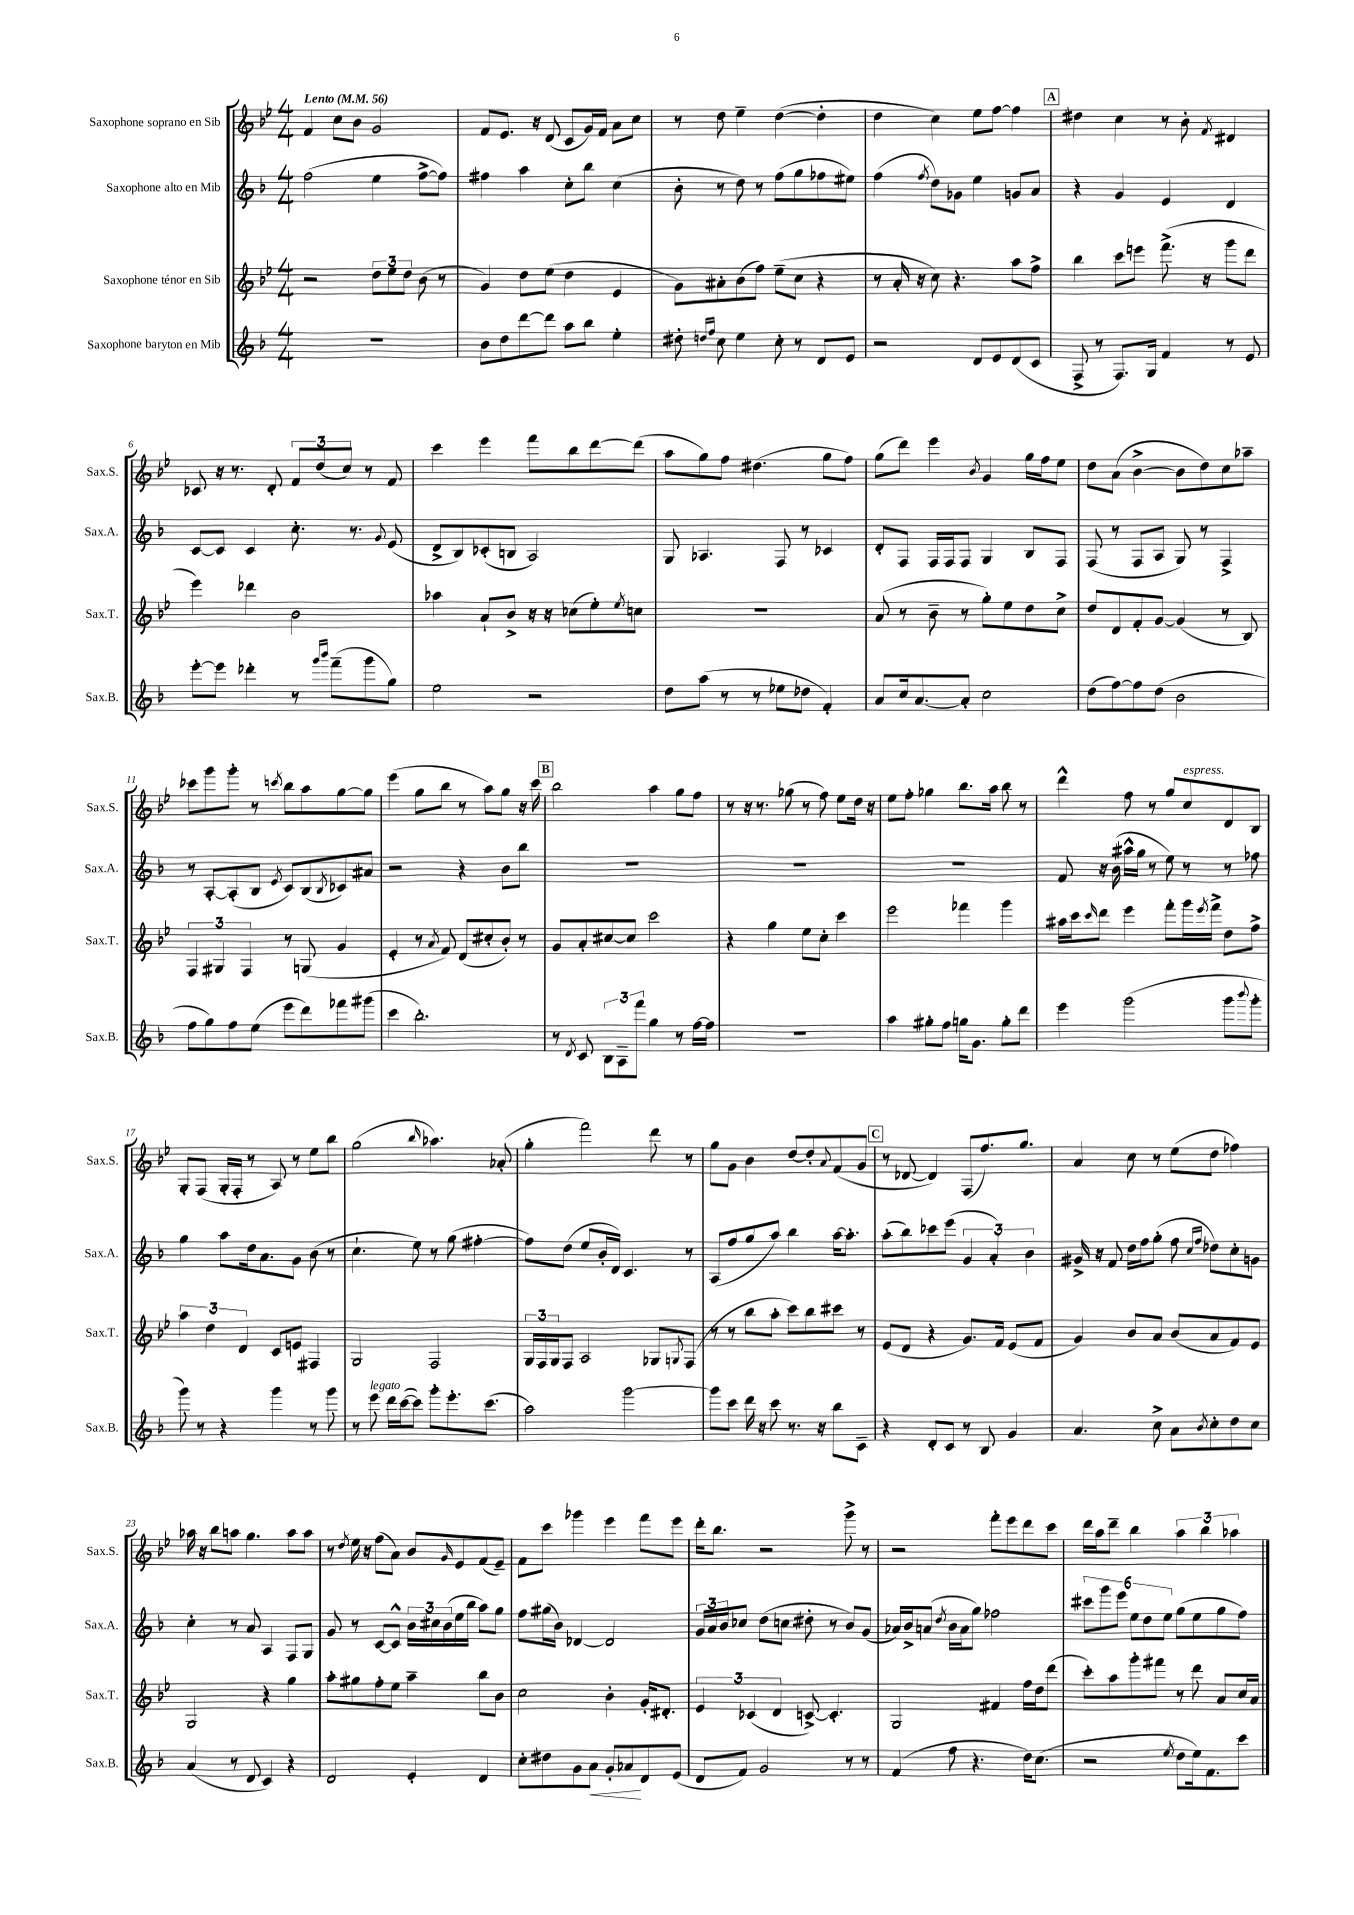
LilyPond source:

<<
\new StaffGroup <<
\new Staff = "s0" \with { instrumentName = "Saxophone soprano en Sib" shortInstrumentName = "Sax.S." } {
    \clef treble \key bes \major \numericTimeSignature \time 4/4 \tempo "Lento" 4 = 56
    f'4 c''8 bes'8 g'2 |
    f'8 ees'8. r16 d'8( c'8 g'16) f'16 a'8 c''8 |
    r8 d''8 ees''4-- d''4~( d''4-. |
    d''4 c''4) ees''8 f''8~ f''4 |
    \mark \markup { \box "A" } dis''4 c''4 r8 bes'8-. \acciaccatura { f'8 } dis'4 |
    ces'8 r16 r8. d'8-. \tuplet 3/2 { f'8 d''8( c''8) } r8 f'8 |
    c'''4 ees'''4 f'''8 bes''8 d'''8~ d'''8( |
    a''8 g''8) f''8 dis''4.( g''8 f''8) |
    g''8( d'''8) ees'''4 \acciaccatura { bes'8 } g'4 g''16 f''16 ees''8 |
    d''8 a'8( bes'4~-> bes'8 d''8) c''8 aes''8-- |
    ces'''8 g'''8 g'''8-. r8 \acciaccatura { c'''8 } bes''8 a''8 g''8~ g''8 |
    ees'''4( g''8 bes''8 r8 a''8) g''8 r16 c'''16 |
    \mark \markup { \box "B" } bes''2 a''4 g''8 f''8 |
    r8 r16 r8. ges''8( r8 f''8) ees''8 d''16 r16 |
    ees''8 f''8-. ges''4 bes''8. a''16 bes''8 r8 |
    d'''4-^ f''8 r8 g''8 c''8^\markup { \italic "espress." } d'8 bes8 |
    g8-. f8( g16-. f16-. r8 a8) r8 ees''8 bes''8 |
    g''2( \grace { bes''16 } aes''4.) aes'8-.( |
    g''4-. f'''2) d'''8 r8 |
    g''8 g'8 bes'4 d''8~ d''8-. \appoggiatura { a'8 } f'8( g'8 |
    \mark \markup { \box "C" } r8 des'8~ des'4) f8( f''8.) g''8. |
    a'4 c''8 r8 ees''8( d''8 fes''4) |
    aes''16 r16 bes''8 a''8 g''4. a''8 a''8 |
    r8 \acciaccatura { d''8 } ees''16 r16 f''8( a'8) bes'8 \grace { g'16 } ees'8 f'8( ees'8--) |
    f'8 c'''8 ges'''4 ees'''4 f'''8 ees'''8 |
    d'''16-. bes''8. r2 g'''8-> r8 |
    r2 f'''8-. ees'''8 d'''8 c'''8 |
    d'''16 a''16 d'''8-- bes''4 \tuplet 3/2 { a''4 bes''4 aes''4 } \bar "|." |
}
\new Staff = "s1" \with { instrumentName = "Saxophone alto en Mib" shortInstrumentName = "Sax.A." } {
    \clef treble \key f \major \numericTimeSignature \time 4/4
    f''2( e''4 f''8~-> f''8) |
    fis''4 a''4 c''8-. bes''8 c''4( |
    bes'8-. r8 d''8) r8 f''8( g''8 fes''8 eis''8) |
    f''4( \acciaccatura { f''8 } d''8) ges'8 e''4 g'8 a'8 |
    \mark \markup { \box "A" } r4 g'4 e'4 d'4 |
    c'8~ c'8 c'4 c''8.-. r8. \appoggiatura { g'8 } e'8( |
    d'8-> bes8) ces'8-.( b8 a2) |
    g8 aes4. f8 r8 ces'4 |
    d'8-. f8 f16 f16 f8 g4 bes8 f8 |
    f8( r8 f8 a8 g8) r8 f4-> |
    r8 a8~-. a8-.( bes8 \acciaccatura { e'8 } c'8) bes8( \acciaccatura { bes8 } ces'8) ais'8 |
    r2 r4 bes'8 bes''8 |
    \mark \markup { \box "B" } R1 |
    R1 |
    R1 |
    f'8 r16 bes'16( ais''16-^ g''16 r8 e''8) r8 r8 fes''8 |
    g''4 a''8 d''16 a'8. g'8 bes'8( r8 |
    c''4.-! e''8) r8 g''8( fis''4~-. |
    fis''8) d''8( e''8 bes'16-. d'16) c'4. r8 |
    a8( f''8 g''8 a''8) bes''4 a''16~ a''8.-. |
    \mark \markup { \box "C" } a''8-.( bes''8) ces'''8 e'''8( \tuplet 3/2 { g'4 a'4-.) bes'4 } |
    gis'16-> r16 f'8 d''16 f''16 g''8-.( f''8 \grace { c''16 f''16 } des''8) c''8-. g'8 |
    c''4-. r8 a'8 a4 f8 g8 |
    g'8 r8 c'8~ c'8-^ \tuplet 3/2 { bes'16 cis''16 bes'16( } e''16 bes''16 a''8) g''8 |
    f''8 gis''16( bes'16) des'4~ des'2 |
    \tuplet 3/2 { g'16 a'16 bes'16 } ces''8 d''8( c''8 dis''8-. r8 bes'8) g'8( |
    aes'16) bes'16-> a'8( \acciaccatura { d''8 } bes'16 a'16 g''8) fes''2 |
    \tuplet 6/4 { cis'''8 g'''8 e'''8 e''8 d''8 e''8 } g''8( e''8 g''8 f''8) \bar "|." |
}
\new Staff = "s2" \with { instrumentName = "Saxophone ténor en Sib" shortInstrumentName = "Sax.T." } {
    \clef treble \key bes \major \numericTimeSignature \time 4/4
    r2 \tuplet 3/2 { d''8 ees''8 d''8 } bes'8( r8 |
    g'4) d''8 ees''8( d''4 ees'4 |
    g'8) ais'8-. bes'8( f''8) ees''8--( c''8 r4 |
    r8 a'16-. r16 c''8) r4. a''8 f''8-> |
    \mark \markup { \box "A" } bes''4 c'''8 e'''8 f'''8.->( r16 g'''8 d'''8 |
    ees'''4) des'''4 bes'2 |
    aes''4 a'8-! bes'8-> r16 r16 ces''8( ees''8-.) \acciaccatura { ees''8 } c''8 |
    R1 |
    a'8( r8 bes'8-- r8 g''8-.) ees''8 d''8 c''8-> |
    d''8 d'8 f'8-. g'8~ g'4( r8 bes8) |
    \tuplet 3/2 { f4 gis4 f4 } r8 g8( g'4 |
    ees'4-. r8 \acciaccatura { a'8 } f'8) d'8( cis''8-. bes'8-.) r8 |
    \mark \markup { \box "B" } g'8 a'8-. cis''8~ cis''8 c'''2 |
    r4 g''4 ees''8 c''8-. c'''4 |
    ees'''2 fes'''4 g'''4 |
    ais''16 c'''16 \grace { c'''16 } d'''8 ees'''4 f'''8-. g'''16 \acciaccatura { ees'''8 } f'''16-> d''8 f''8-> |
    \tuplet 3/2 { a''4 d''4 d'4 } c'8 e'8 fis4 |
    g2 f2 |
    \tuplet 3/2 { g16 f16 g16 } f8 a2 ges8 \acciaccatura { g8 } f8( |
    r8 r8 bes''8 a''8-. c'''8) bes''8 cis'''8 r8 |
    \mark \markup { \box "C" } ees'8( d'8 r4 g'8.) f'16 ees'8( f'8 |
    g'4) bes'8 a'8 bes'8( a'8 f'8) ees'8 |
    g2 r4 g''4 |
    a''8-. gis''8 f''8-. ees''8 a''4-- bes''8 bes'8 |
    c''2 bes'4-. g'16-. dis'8.-. |
    \tuplet 3/2 { ees'4 ces'4( d'4 } c'8~->) c'4.-. |
    g2 fis'4 f''16 d''16 d'''8( |
    c'''8-.) a''8 g'''8-. fis'''8 r8 d'''8 a'8 c''16 a'16 \bar "|." |
}
\new Staff = "s3" \with { instrumentName = "Saxophone baryton en Mib" shortInstrumentName = "Sax.B." } {
    \clef treble \key f \major \numericTimeSignature \time 4/4
    R1 |
    bes'8 d''8 d'''8~ d'''8 a''8 bes''8 e''4-. |
    dis''8-. \grace { d''16 f''16 } c''8 e''4 c''8-. r8 d'8 e'8 |
    r2 d'8 e'8 d'8( c'8 |
    \mark \markup { \box "A" } f8-> r8 f8.) g16 f'4 r8 e'8 |
    e'''8~-. e'''8 des'''4-. r8 \grace { g'''16 bes'''16 } f'''8--( g'''8 g''8) |
    e''2 r2 |
    d''8 a''8( r8 r8 ees''8 des''8 f'4-.) |
    a'8 c''16 a'8.~ a'8-. c''2 |
    d''8( f''8~) f''8 d''8( bes'2 |
    f''8 g''8) f''8 e''8( e'''8 d'''8) fes'''8 gis'''8( |
    c'''4 bes''2.-.) |
    \mark \markup { \box "B" } r8 \acciaccatura { d'8 } c'8 \tuplet 3/2 { bes8 a8-- f'''8 } g''4 r8 f''16~ f''16 |
    R1 |
    a''4 gis''8-. f''8 g''16 g'8. g''8-. d'''8 |
    e'''4 g'''2( g'''8 \appoggiatura { bes'''8 } g'''8-. |
    g'''8) r8 r4 g'''4 r8 g'''8 |
    r8 e'''8^\markup { \italic "legato" } d'''16 c'''16~( c'''8) g'''8-. e'''8.-. c'''8.( |
    a''2) g'''2~ |
    g'''8 c'''8 d'''16 r16 c'''8 r8. r16 bes''8 c'8-- |
    \mark \markup { \box "C" } r4 d'8-. c'8 r8 bes8 g'4 |
    a'4. c''8-> a'8 \acciaccatura { bes'8 } c''8-. d''8 c''8 |
    a'4( r8 d'8 c'4) r4 |
    d'2 e'4-. d'4 |
    c''8-. dis''8 g'8 a'8\< g'8-. aes'8\! d'8 e'8( |
    d'8 f'8) g'2 r8 r8 |
    f'4( f''8 r4. d''16) c''8.( |
    r2 \acciaccatura { e''8 } d''8 e''16) f'8. c'''8 \bar "|." |
}
>>
>>
